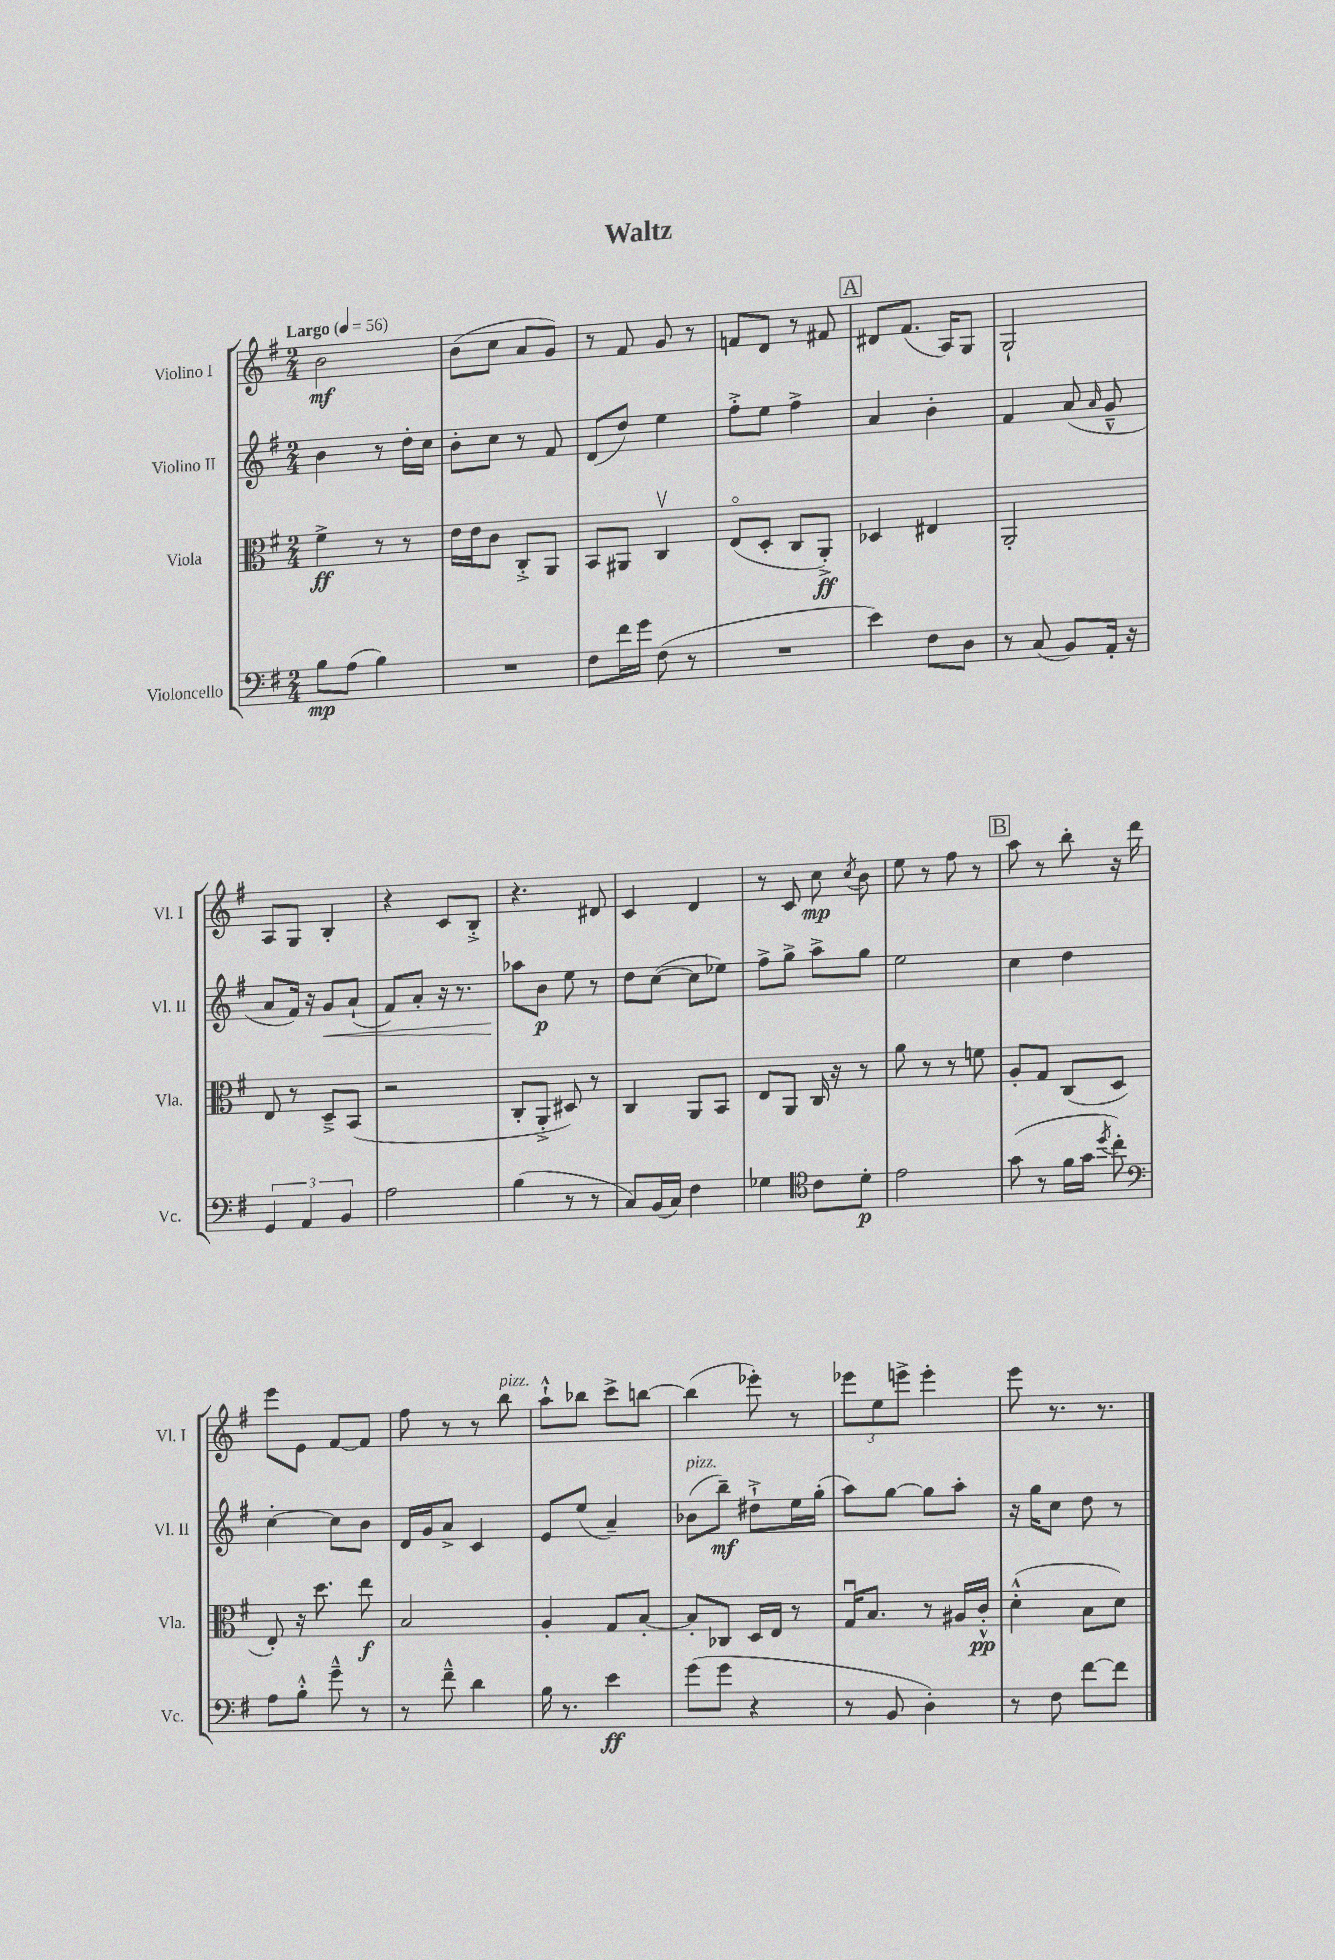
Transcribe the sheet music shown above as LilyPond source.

\header { title = "Waltz" }
<<
\new StaffGroup <<
\new Staff = "s0" \with { instrumentName = "Violino I" shortInstrumentName = "Vl. I" } {
    \clef treble \key g \major \numericTimeSignature \time 2/4 \tempo "Largo" 4 = 56
    \autoBeamOff b'2\mf |
    b'8[( c''8] a'8[ g'8]) |
    r8 fis'8 g'8 r8 |
    f'8[ d'8] r8 fis'8 |
    \mark \markup { \box "A" } dis'8[ fis'8.]( a16[) g8] |
    g2-! |
    a8[ g8] b4-. |
    r4 c'8[ b8]-.-> |
    r4. dis'8 |
    c'4 d'4 |
    r8 c'8 c''8\mp \acciaccatura { c''8 } b'8 |
    e''8 r8 fis''8 r8 |
    \mark \markup { \box "B" } a''8 r8 b''8-. r16 d'''16 |
    e'''8[ e'8] fis'8[~ fis'8] |
    fis''8 r8 r8 b''8^\markup { \italic "pizz." } |
    a''8[-!-^ bes''8] c'''8[-> b''8]~ |
    b''4( ees'''8-.) r8 |
    \tuplet 3/2 { ees'''8[ e''8 e'''8]-> } e'''4-. |
    e'''8 r8. r8. \bar "|." |
}
\new Staff = "s1" \with { instrumentName = "Violino II" shortInstrumentName = "Vl. II" } {
    \clef treble \key g \major \numericTimeSignature \time 2/4
    \autoBeamOff b'4 r8 d''16[-. c''16] |
    b'8[-. c''8] r8 fis'8 |
    d'8[( d''8]) e''4 |
    fis''8[-.-> e''8] fis''4-> |
    \mark \markup { \box "A" } a'4 b'4-. |
    fis'4 a'8( \grace { a'16 } g'8---^ |
    a'8[ fis'16]) r16 g'8[\< a'8]-!( |
    fis'8[) a'8]-. r16 r8. |
    aes''8[\! b'8]\p e''8 r8 |
    d''8[ c''8]~( c''8[ ees''8]) |
    fis''8[-> g''8]-> a''8[-> g''8] |
    e''2 |
    \mark \markup { \box "B" } c''4 d''4 |
    c''4~-. c''8[ b'8] |
    d'16[ g'16 a'8]-> c'4 |
    e'8[ e''8]( a'4--) |
    bes'8[^\markup { \italic "pizz." }( b''8]--\mf) dis''8[-!-> e''16 g''16]-.( |
    a''8[) g''8]~ g''8[ a''8]-. |
    r16 g''16[ c''8] d''8 r8 \bar "|." |
}
\new Staff = "s2" \with { instrumentName = "Viola" shortInstrumentName = "Vla." } {
    \clef alto \key g \major \numericTimeSignature \time 2/4
    \autoBeamOff fis'4->\ff r8 r8 |
    e'16[ e'16 c'8] c8[-.-> a,8] |
    b,8[ ais,8] c4\upbow |
    e8[\flageolet( d8]-. c8[ a,8]-.->\ff) |
    \mark \markup { \box "A" } des4 eis4 |
    a,2-. |
    e8 r8 d8[---> b,8]( |
    r2 |
    c8[-. a,8]-.-> dis8) r8 |
    c4 a,8[ b,8] |
    e8[ a,8] c16 r16 r8 |
    a'8 r8 r8 f'8 |
    \mark \markup { \box "B" } a8[-. g8] c8[( d8] |
    e8-.) r16 d''8. e''8\f |
    b2 |
    a4-. g8[ b8]~-. |
    b8[-. ces8] d16[ e16] r8 |
    g16[\downbow b8.] r8 ais16[ c'16]-.-^\pp |
    d'4-.-^( b8[ d'8]) \bar "|." |
}
\new Staff = "s3" \with { instrumentName = "Violoncello" shortInstrumentName = "Vc." } {
    \clef bass \key g \major \numericTimeSignature \time 2/4
    \autoBeamOff b8[\mp a8]( b4) |
    R2 |
    fis8[ fis'16 g'16] fis8( r8 |
    R2 |
    \mark \markup { \box "A" } e'4) fis8[ d8] |
    r8 c8( b,8[) a,16]-. r16 |
    \tuplet 3/2 { g,4 a,4 b,4 } |
    a2 |
    b4( r8 r8 |
    c8[) b,16( c16]) fis4 |
    ges4 \clef tenor c'8[ d'8]-.\p |
    e'2 |
    \mark \markup { \box "B" } g'8( r8 fis'16[ g'16] \acciaccatura { d''8 } c''8-.) |
    \clef bass a8[ b8]-.-^ g'8---^ r8 |
    r8 fis'8---^ d'4 |
    b16 r8. e'4\ff |
    g'8[( g'8] r4 |
    r8 b,8 d4-.) |
    r8 fis8 fis'8[~ fis'8] \bar "|." |
}
>>
>>
\layout { \context { \Score \remove "Bar_number_engraver" } }
